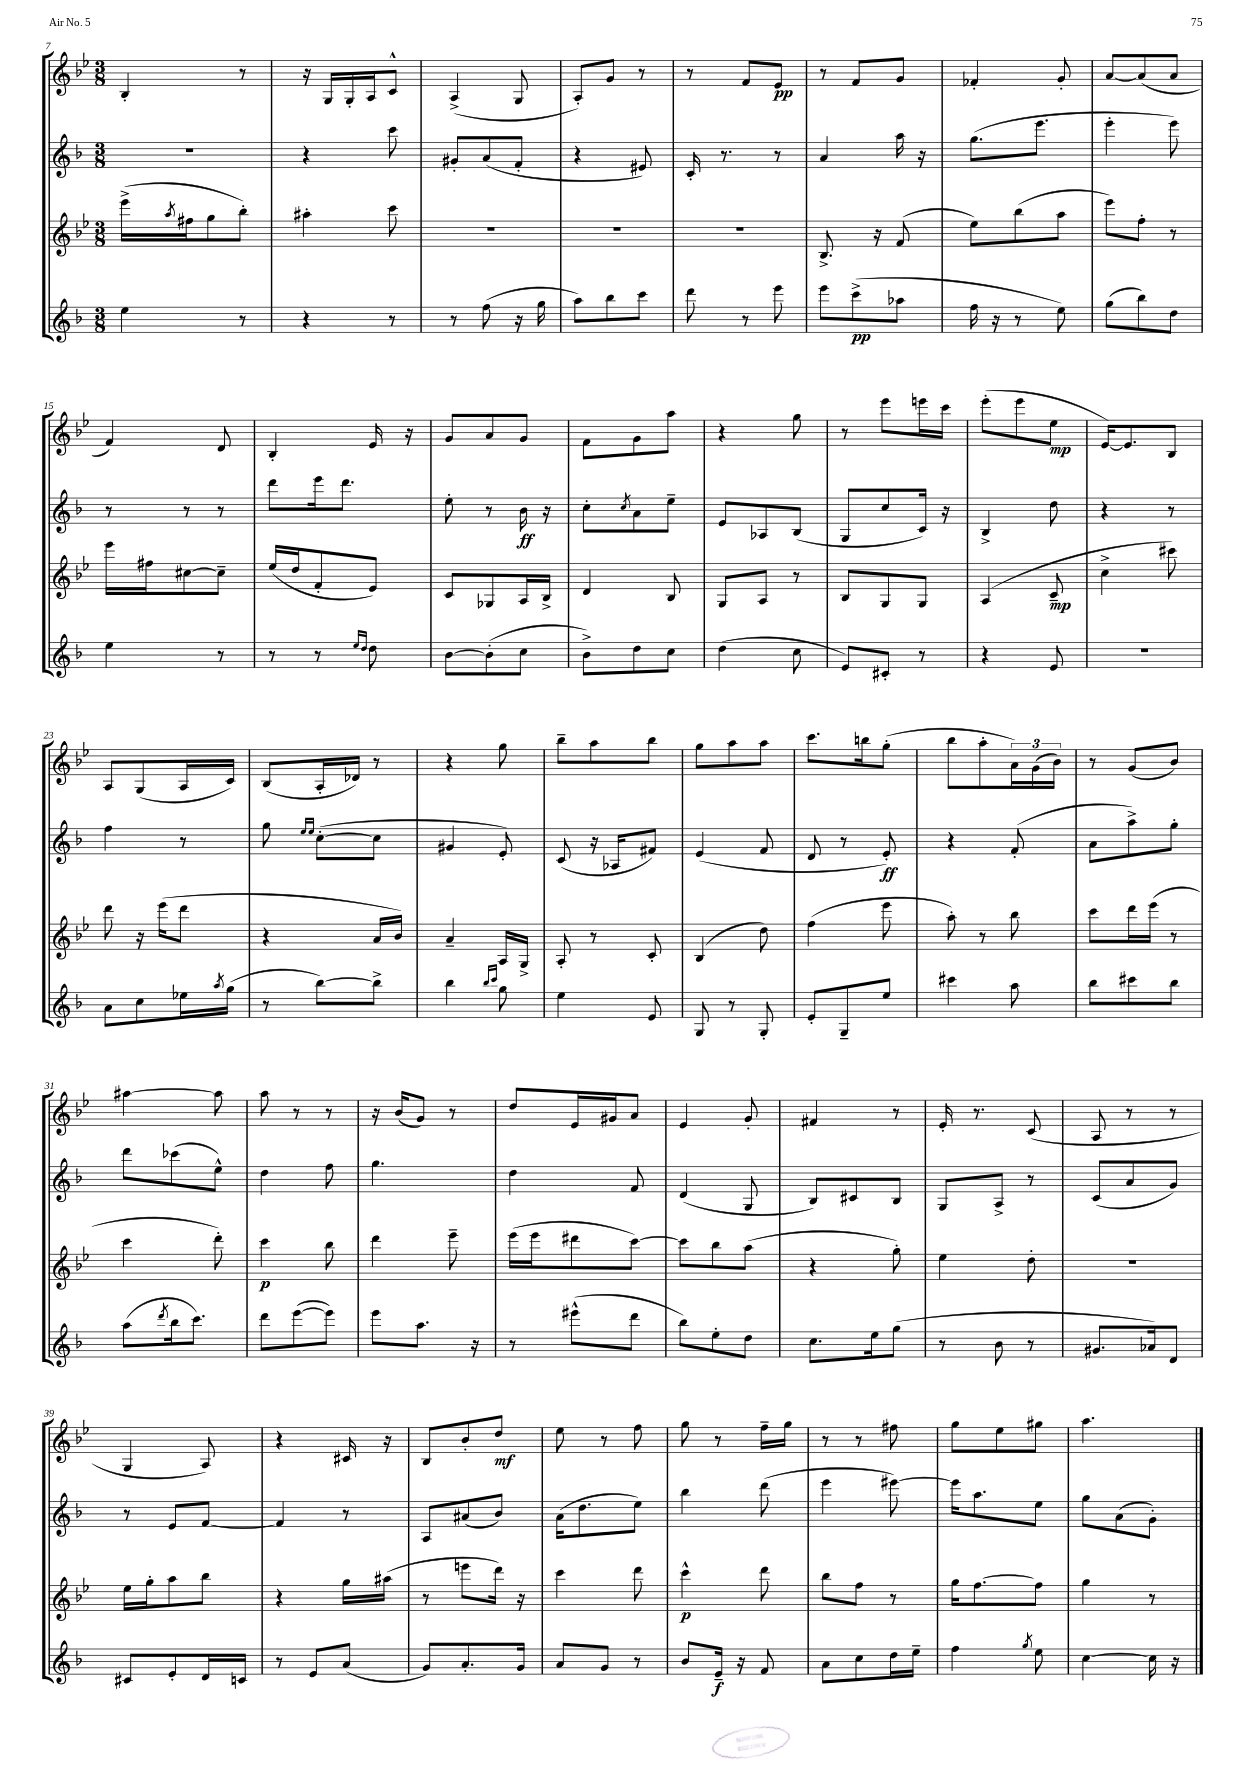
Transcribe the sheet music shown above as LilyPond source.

<<
\new StaffGroup <<
\new Staff = "s0" {
    \clef treble \key bes \major \numericTimeSignature \time 3/8
    bes4-. r8 |
    r16 g16 g16-. a16 c'8-^ |
    a4->( g8 |
    a8-.) g'8 r8 |
    r8 f'8 ees'8\pp |
    r8 f'8 g'8 |
    fes'4-. g'8-. |
    a'8~ a'8( a'8 |
    f'4) d'8 |
    bes4-. ees'16 r16 |
    g'8 a'8 g'8 |
    f'8 g'8 a''8 |
    r4 g''8 |
    r8 ees'''8 e'''16 c'''16 |
    ees'''8-.( ees'''8 ees''8\mp |
    ees'16~) ees'8. bes8 |
    a8 g8( a16 c'16) |
    bes8( a16-. des'16) r8 |
    r4 g''8 |
    bes''8-- a''8 bes''8 |
    g''8 a''8 a''8 |
    c'''8. b''16 g''8-.( |
    bes''8 a''8-. \tuplet 3/2 { a'16) g'16( bes'16) } |
    r8 g'8( bes'8) |
    ais''4~ ais''8 |
    a''8 r8 r8 |
    r16 bes'16( g'8) r8 |
    d''8 ees'16 gis'16 a'8 |
    ees'4 g'8-. |
    fis'4 r8 |
    ees'16-. r8. c'8( |
    a8 r8 r8 |
    g4 a8) |
    r4 cis'16 r16 |
    bes8 bes'8-. d''8\mf |
    ees''8 r8 f''8 |
    g''8 r8 f''16-- g''16 |
    r8 r8 fis''8 |
    g''8 ees''8 gis''8 |
    a''4. \bar "|." |
}
\new Staff = "s1" {
    \clef treble \key f \major \numericTimeSignature \time 3/8
    r4. |
    r4 c'''8 |
    gis'8-. a'8( f'8-. |
    r4 eis'8) |
    c'16-. r8. r8 |
    a'4 a''16 r16 |
    g''8.( e'''8. |
    e'''4-. e'''8) |
    r8 r8 r8 |
    d'''8 e'''16 d'''8. |
    e''8-. r8 bes'16\ff r16 |
    c''8-. \acciaccatura { c''8 } a'8 e''8-- |
    e'8 aes8 bes8( |
    g8 c''8 c'16) r16 |
    bes4-> d''8 |
    r4 r8 |
    f''4 r8 |
    g''8 \grace { e''16 e''16 } c''8~-.( c''8 |
    gis'4 e'8-.) |
    c'8( r16 aes16 fis'8) |
    e'4( f'8 |
    d'8 r8 e'8-.\ff) |
    r4 f'8-.( |
    a'8 a''8->) g''8-. |
    d'''8 ces'''8( e''8-^) |
    d''4 f''8 |
    g''4. |
    d''4 f'8 |
    d'4( g8 |
    bes8) cis'8 bes8 |
    g8 a8-> r8 |
    c'8( a'8 g'8) |
    r8 e'8 f'8~ |
    f'4 r8 |
    a8 ais'8( bes'8) |
    a'16( d''8. e''8) |
    bes''4 d'''8( |
    e'''4 eis'''8~) |
    eis'''16 a''8. e''8 |
    g''8 a'8( g'8-.) \bar "|." |
}
\new Staff = "s2" {
    \clef treble \key bes \major \numericTimeSignature \time 3/8
    ees'''16->( \acciaccatura { a''8 } fis''16 g''8 bes''8-.) |
    ais''4-. c'''8 |
    R4. |
    R4. |
    R4. |
    bes8.-> r16 f'8( |
    ees''8) bes''8( a''8 |
    ees'''8) f''8-. r8 |
    ees'''16 fis''16 cis''8~ cis''8-- |
    ees''16( d''16 f'8-. ees'8) |
    c'8 ges8 a16 bes16-> |
    d'4 bes8 |
    g8 a8 r8 |
    bes8 g8 g8 |
    a4( c'8--\mp |
    c''4-> cis'''8) |
    d'''8 r16 ees'''16( d'''8 |
    r4 a'16 bes'16) |
    a'4-- a16 g16-> |
    a8-. r8 c'8-. |
    bes4( d''8) |
    f''4( ees'''8 |
    a''8-.) r8 bes''8 |
    c'''8 d'''16 ees'''16( r8 |
    c'''4 d'''8-.) |
    c'''4\p bes''8 |
    d'''4 ees'''8-- |
    ees'''16( ees'''16 dis'''8 c'''8~) |
    c'''8 bes''8 a''8( |
    r4 g''8-.) |
    ees''4 d''8-. |
    R4. |
    ees''16 g''16-. a''8 bes''8 |
    r4 g''16 ais''16( |
    r8 e'''8 d'''16) r16 |
    c'''4 d'''8 |
    c'''4-^\p d'''8 |
    bes''8 f''8 r8 |
    g''16 f''8.~ f''8 |
    g''4 r8 \bar "|." |
}
\new Staff = "s3" {
    \clef treble \key f \major \numericTimeSignature \time 3/8
    e''4 r8 |
    r4 r8 |
    r8 f''8( r16 g''16 |
    a''8) bes''8 c'''8 |
    d'''8 r8 e'''8 |
    e'''8 c'''8->\pp( aes''8 |
    f''16 r16 r8 e''8) |
    g''8( bes''8) d''8 |
    e''4 r8 |
    r8 r8 \grace { e''16 d''16 } d''8 |
    bes'8~ bes'8-.( c''8 |
    bes'8->) d''8 c''8 |
    d''4( c''8 |
    e'8) cis'8-. r8 |
    r4 e'8 |
    R4. |
    a'8 c''8 ees''16 \acciaccatura { a''8 } g''16( |
    r8 bes''8~) bes''8-> |
    bes''4 \grace { bes''16 c'''16 } g''8 |
    e''4 e'8 |
    g8 r8 g8-. |
    e'8-. g8-- e''8 |
    cis'''4 a''8 |
    bes''8 cis'''8 bes''8 |
    a''8( \acciaccatura { d'''8 } bes''16 c'''8.) |
    d'''8 e'''8~( e'''8) |
    e'''8 a''8. r16 |
    r8 eis'''8-^( d'''8 |
    bes''8) e''8-. d''8 |
    c''8. e''16 g''8( |
    r8 bes'8 r8 |
    gis'8. aes'16) d'8 |
    cis'8 e'8-. d'16 c'16 |
    r8 e'8 a'8( |
    g'8) a'8.-. g'16 |
    a'8 g'8 r8 |
    bes'8 e'16--\f r16 f'8 |
    a'8 c''8 d''16 e''16-- |
    f''4 \acciaccatura { g''8 } e''8 |
    c''4~ c''16 r16 \bar "|." |
}
>>
>>
\layout { \context { \Score currentBarNumber = #7 } }
